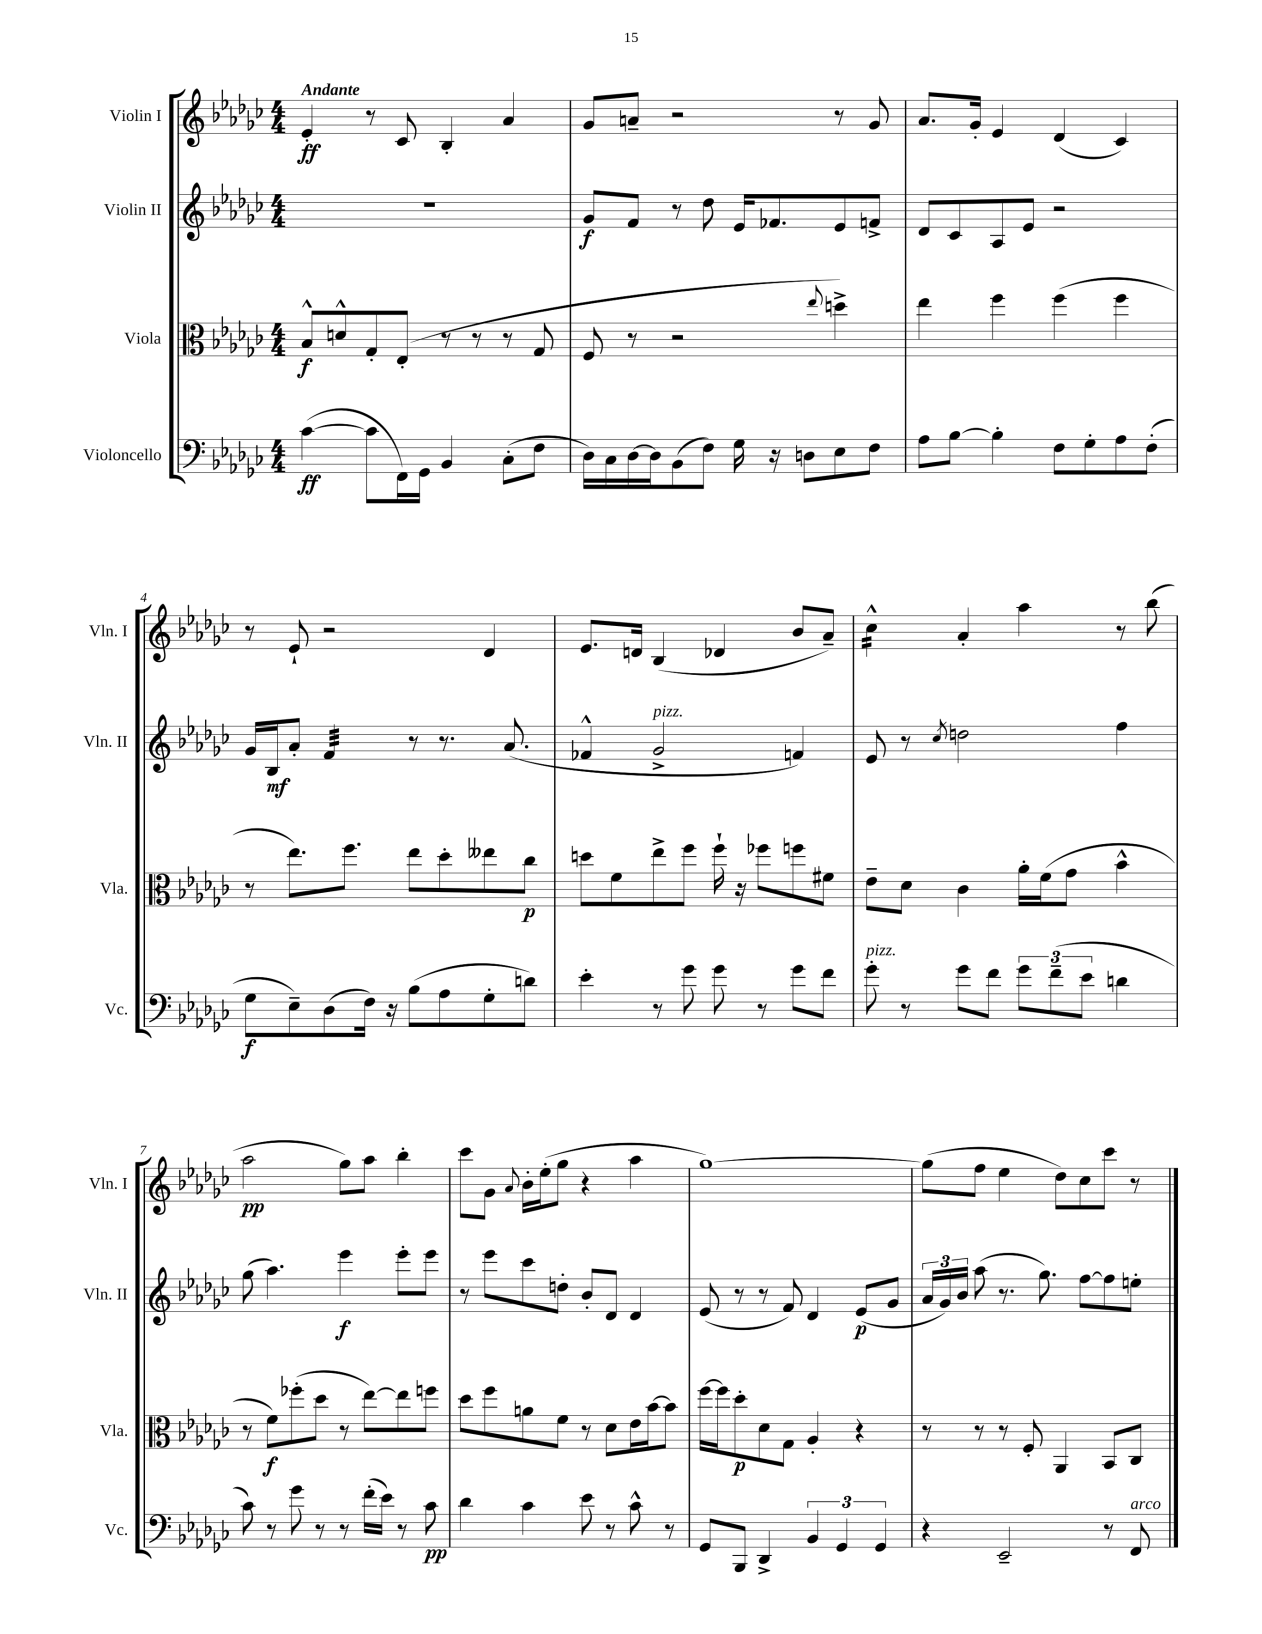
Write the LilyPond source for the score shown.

<<
\new StaffGroup <<
\new Staff = "s0" \with { instrumentName = "Violin I" shortInstrumentName = "Vln. I" } {
    \clef treble \key ges \major \numericTimeSignature \time 4/4 \tempo "Andante"
    \autoBeamOff ees'4-.\ff r8 ces'8 bes4-. aes'4 |
    ges'8[ a'8]-- r2 r8 ges'8 |
    aes'8.[ ges'16]-. ees'4 des'4( ces'4) |
    r8 ees'8-! r2 des'4 |
    ees'8.[ d'16] bes4( des'4 bes'8[ aes'8]--) |
    ces''4:16-^ aes'4-. aes''4 r8 bes''8( |
    aes''2\pp ges''8[) aes''8] bes''4-. |
    ces'''8[ ges'8] \appoggiatura { aes'8 } bes'16[-. ees''16-.( ges''8] r4 aes''4 |
    ges''1~) |
    ges''8[( f''8] ees''4 des''8[) ces''8 ces'''8] r8 \bar "|." |
}
\new Staff = "s1" \with { instrumentName = "Violin II" shortInstrumentName = "Vln. II" } {
    \clef treble \key ges \major \numericTimeSignature \time 4/4
    \autoBeamOff r1 |
    ges'8[\f f'8] r8 des''8 ees'16[ fes'8. ees'8 f'8]-> |
    des'8[ ces'8 aes8 ees'8] r2 |
    ges'16[ bes16\mf aes'8]-. f'4:32 r8 r8. aes'8.( |
    fes'4-^ ges'2->^\markup { \italic "pizz." } f'4) |
    ees'8 r8 \acciaccatura { ces''8 } d''2 f''4 |
    ges''8( aes''4.) ees'''4\f ees'''8[-. ees'''8] |
    r8 ees'''8[ ces'''8 d''8]-. bes'8[-. des'8] des'4 |
    ees'8( r8 r8 f'8) des'4 ees'8[\p( ges'8] |
    \tuplet 3/2 { aes'16[ ges'16) bes'16] } aes''8( r8. ges''8.) f''8[~ f''8 e''8]-. \bar "|." |
}
\new Staff = "s2" \with { instrumentName = "Viola" shortInstrumentName = "Vla." } {
    \clef alto \key ges \major \numericTimeSignature \time 4/4
    \autoBeamOff bes8[-^\f d'8-^ ges8-. ees8]-.( r8 r8 r8 ges8 |
    f8 r8 r2 \appoggiatura { ees''8 } d''4->) |
    ees''4 f''4 f''4( f''4 |
    r8 ees''8.[) f''8.] ees''8[ des''8-. eeses''8 ces''8]\p |
    d''8[ f'8 ees''8-> f''8] f''16-! r16 fes''8[ f''8 fis'8] |
    ees'8[-- des'8] ces'4 aes'16[-. f'16( ges'8] bes'4-^ |
    r8 f'8[\f) fes''8-.( des''8] r8 ees''8[~) ees''8 f''8] |
    des''8[ f''8 a'8 f'8] r8 des'8[ ees'16 bes'16~ bes'8] |
    f''16[~ f''16 des''8-.\p des'8 ges8] aes4-. r4 |
    r8 r8 r8 f8-. aes,4 bes,8[ ces8] \bar "|." |
}
\new Staff = "s3" \with { instrumentName = "Violoncello" shortInstrumentName = "Vc." } {
    \clef bass \key ges \major \numericTimeSignature \time 4/4
    \autoBeamOff ces'4~\ff( ces'8[ f,16) ges,16] bes,4 ces8[-.( f8] |
    des16[) ces16 des16~ des16 bes,8( f8]) ges16 r16 d8[ ees8 f8] |
    aes8[ bes8]~ bes4-. f8[ ges8-. aes8 f8]-.( |
    ges8[\f ees8--) des8( f16]) r16 bes8[( aes8 ges8-. d'8]) |
    ees'4-. r8 ges'8 ges'8 r8 ges'8[ f'8] |
    ges'8-.^\markup { \italic "pizz." } r8 ges'8[ f'8] \tuplet 3/2 { ges'8[ f'8--( ees'8] } d'4 |
    ces'8) r8 ges'8 r8 r8 f'16[-.( ees'16]) r8 ces'8\pp |
    des'4 ces'4 ees'8 r8 ces'8-^ r8 |
    ges,8[ bes,,8] des,4-> \tuplet 3/2 { bes,4 ges,4 ges,4 } |
    r4 ees,2-- r8 f,8^\markup { \italic "arco" } \bar "|." |
}
>>
>>
